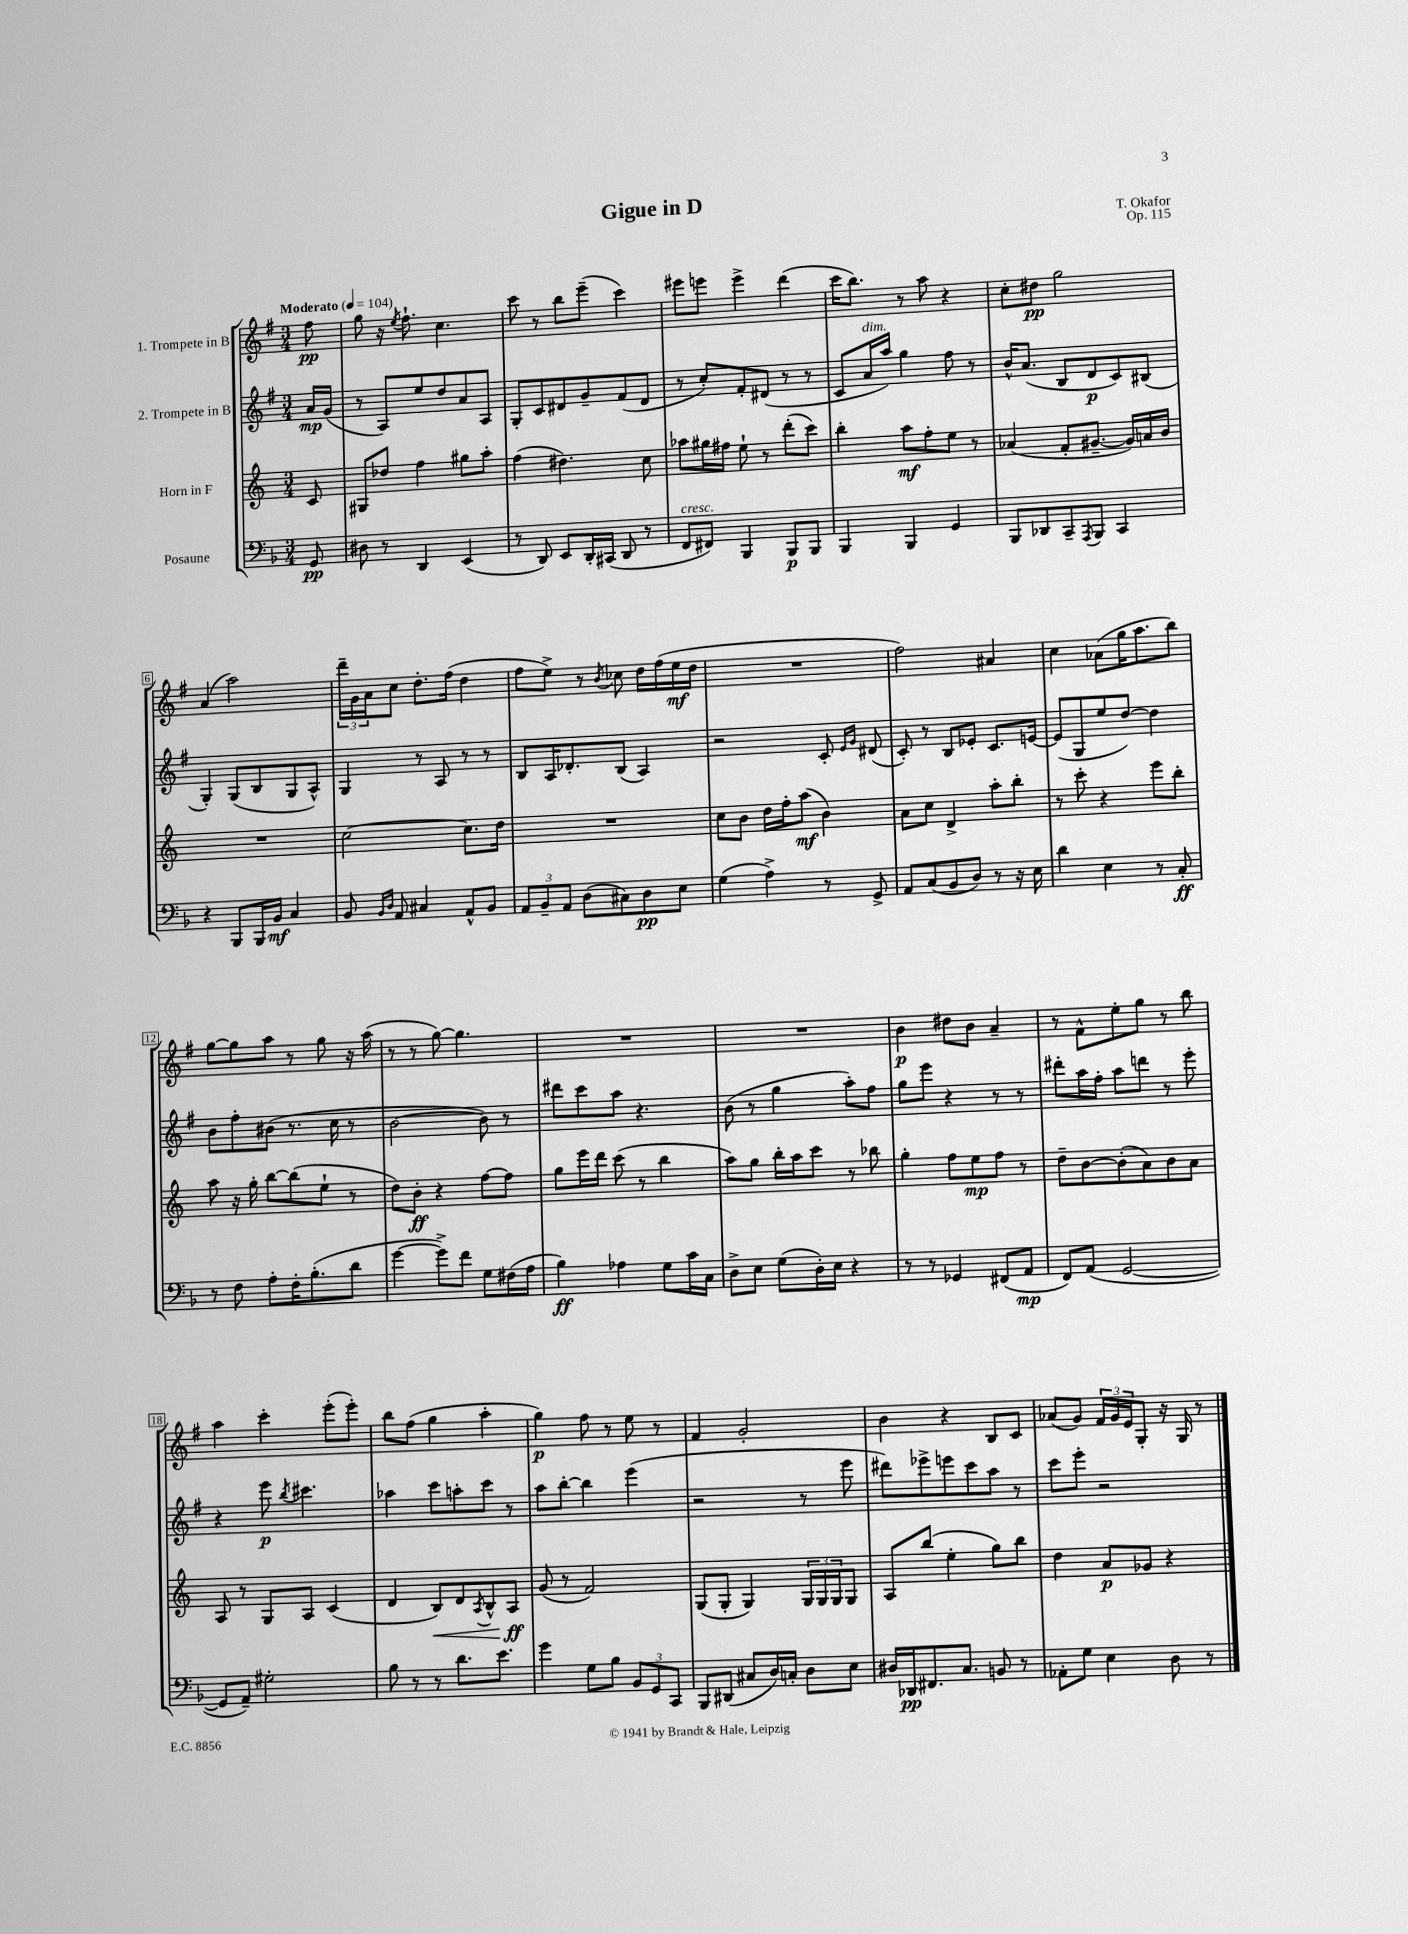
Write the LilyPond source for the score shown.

\header { title = "Gigue in D" composer = "T. Okafor" opus = "Op. 115" }
<<
\new StaffGroup <<
\new Staff = "s0" \with { instrumentName = "1. Trompete in B" } {
    \clef treble \key g \major \numericTimeSignature \time 3/4 \partial 8 \tempo "Moderato" 4 = 104
    fis''8\pp |
    g''8 r16 \acciaccatura { e''8 } fis''8.-! c''4. |
    c'''8 r8 b''8 e'''8--( c'''4) |
    eis'''8 e'''8 e'''4-> d'''4( |
    c'''16 b''8.) r8 a''8 r4 |
    c''8-. dis''8\pp g''2 |
    a'4( a''2) |
    \tuplet 3/2 { d'''16-- g'16 a'16 } c''8 d''8.-. fis''16( d''4 |
    fis''8 e''8->) r8 \acciaccatura { b'8 } ces''8 d''16 fis''16( e''16\mf d''16 |
    R2. |
    fis''2) ais'4 |
    c''4 aes'8( g''16 a''8. b''8) |
    g''8~ g''8 a''8 r8 g''8 r16 a''16( |
    r8 r8 g''8~) g''4. |
    R2. |
    R2. |
    b'4\p dis''8 b'8 a'4-- |
    r8 fis'8-^ e''8-. g''8 r8 b''8 |
    a''4 c'''4-. e'''8-.( e'''8-.) |
    b''8 fis''8( g''4 a''4-. |
    g''4\p) fis''8 r8 e''8 r8 |
    fis'4 g'2-. |
    b'4 r4 b8 c'8 |
    aes'8( g'8) \tuplet 3/2 { fis'16 g'16 e'16 } g8-. r16 g16 r8 \bar "|." |
}
\new Staff = "s1" \with { instrumentName = "2. Trompete in B" } {
    \clef treble \key g \major \numericTimeSignature \time 3/4 \partial 8
    a'16\mp g'16( |
    r8 a8) e''8 d''8 a'8 a8 |
    g8-. c'8 dis'8 g'8-- fis'8( dis'8 |
    r8 c''8-.) fis'8-. dis'8( r8 r8 |
    c'8 a'16^\markup { \italic "dim." } a''16) g''4 fis''8 r8 |
    b'16-^ a'8.( b8 d'8\p c'8) bis8( |
    g4-.) g8( b8 g8 a8-^) |
    g4 r8 a8 r8 r8 |
    b8 a16 des'8.-. b8( a4) |
    r2 c'8-. \grace { e'16 g'16 } dis'8( |
    c'8-.) r8 b8 ees'8-. c'8. e'16~ |
    e'8( g8 e''8 d''8~) d''4 |
    b'8 fis''8-. bis'8( r8. c''16 r8 |
    b'2~ b'8) r8 |
    dis'''8 c'''8 a''8 r4. |
    b'8( r8 g''4 a''8-.) fis''8 |
    g''8 e'''8 r4 r8 r8 |
    dis'''8-. a''16 fis''16-. a''8 d'''8 r8 e'''8-. |
    r4 e'''8\p \acciaccatura { b''8 } cis'''4. |
    aes''4 c'''8 a''8-. c'''8 r8 |
    a''8 b''8~-. b''4 e'''4( |
    r2 r8 e'''8 |
    dis'''8) ees'''8-> e'''8 c'''8 a''8 r8 |
    c'''8 e'''8-. r2 \bar "|." |
}
\new Staff = "s2" \with { instrumentName = "Horn in F" } {
    \clef treble \key c \major \numericTimeSignature \time 3/4 \partial 8
    c'8 |
    gis8 des''8 f''4 gis''8 a''8-. |
    f''4( dis''4.) c''8 |
    aes''8 gis''16 fis''16 e''8-! r8 d'''8-.( c'''8) |
    b''4-. a''8\mf f''8-. e''8 r8 |
    aes'4( f'8-. gis'8.~-- gis'16) a'16 b'16 |
    R2. |
    c''2~ c''8. d''16 |
    R2. |
    c''8 b'8 d''16 f''16-. a''8\mf( b'4) |
    a'8 c''8 d'4-> a''8-. b''8-. |
    r8 c'''8-. r4 e'''8 b''8-. |
    a''8 r16 g''16-. b''8~ b''8( e''8-! r8 |
    d''8) b'8-.\ff r4 f''8~ f''8 |
    g''8 e'''16 d'''16 c'''8( r8 b''4 |
    a''8) g''8 b''16-. a''16 c'''8 r8 bes''8 |
    g''4-. f''8 e''8\mp f''8 r8 |
    d''8-- b'8~ b'8-.( a'8) b'8 a'8 |
    a8 r8 g8 a8 c'4( |
    d'4 b8\<) d'8 \acciaccatura { a8 } b8-^ a8\ff\! |
    g'8( r8 f'2) |
    g8( g8-. g4) \tuplet 3/2 { g16 g16 g16 } g8 |
    a8 b''8( e''4-. g''8) b''8 |
    d''4 a'8\p ges'8 r4 \bar "|." |
}
\new Staff = "s3" \with { instrumentName = "Posaune" } {
    \clef bass \key f \major \numericTimeSignature \time 3/4 \partial 8
    g,8\pp |
    dis8 r8 d,4 e,4( |
    r8 d,8) e,8 d,16-. cis,16( d,8 r8 |
    f,8^\markup { \italic "cresc." } fis,8) bes,,4 bes,,8\p bes,,8 |
    bes,,4 bes,,4 g,4 |
    bes,,8 des,8 c,8-- \acciaccatura { a,,8 } bes,,8 c,4 |
    r4 bes,,8 bes,,16 bes,16\mf c4 |
    bes,8 \grace { bes,16 d16 } a,8 cis4 a,8-^ bes,8 |
    \tuplet 3/2 { a,8 bes,8-- a,8 } d8( cis8) d8\pp e8 |
    g4( a4->) r8 g,8-> |
    a,8 c8( bes,8 d8) r8 r16 e16 |
    d'4 e4 r8 c8-.\ff |
    r8 f8 a8-. f16-. bes8.-.( d'8 |
    g'4~ g'8->) f'8 g8 fis16( a16 |
    bes4\ff) aes4 g8 c'16 c16 |
    d8-> e8 g8( d16-.) e16 r4 |
    r8 r8 ges,4 fis,8( a,8\mp |
    f,8) a,8( g,2~ |
    g,8 a,8--) gis2-. |
    bes8 r8 r8 d'8. e'8. |
    g'4 g8 bes8 \tuplet 3/2 { bes,8 g,8 c,8 } |
    bes,,8 dis,8( cis8 d16) c16-. d8 e8 |
    dis16 des,16\pp fis,8. c8. b,8 r8 |
    aes,8-. g8 e4 d8 r8 \bar "|." |
}
>>
>>
\layout { \context { \Score \override BarNumber.stencil = #(make-stencil-boxer 0.1 0.3 ly:text-interface::print) } }
